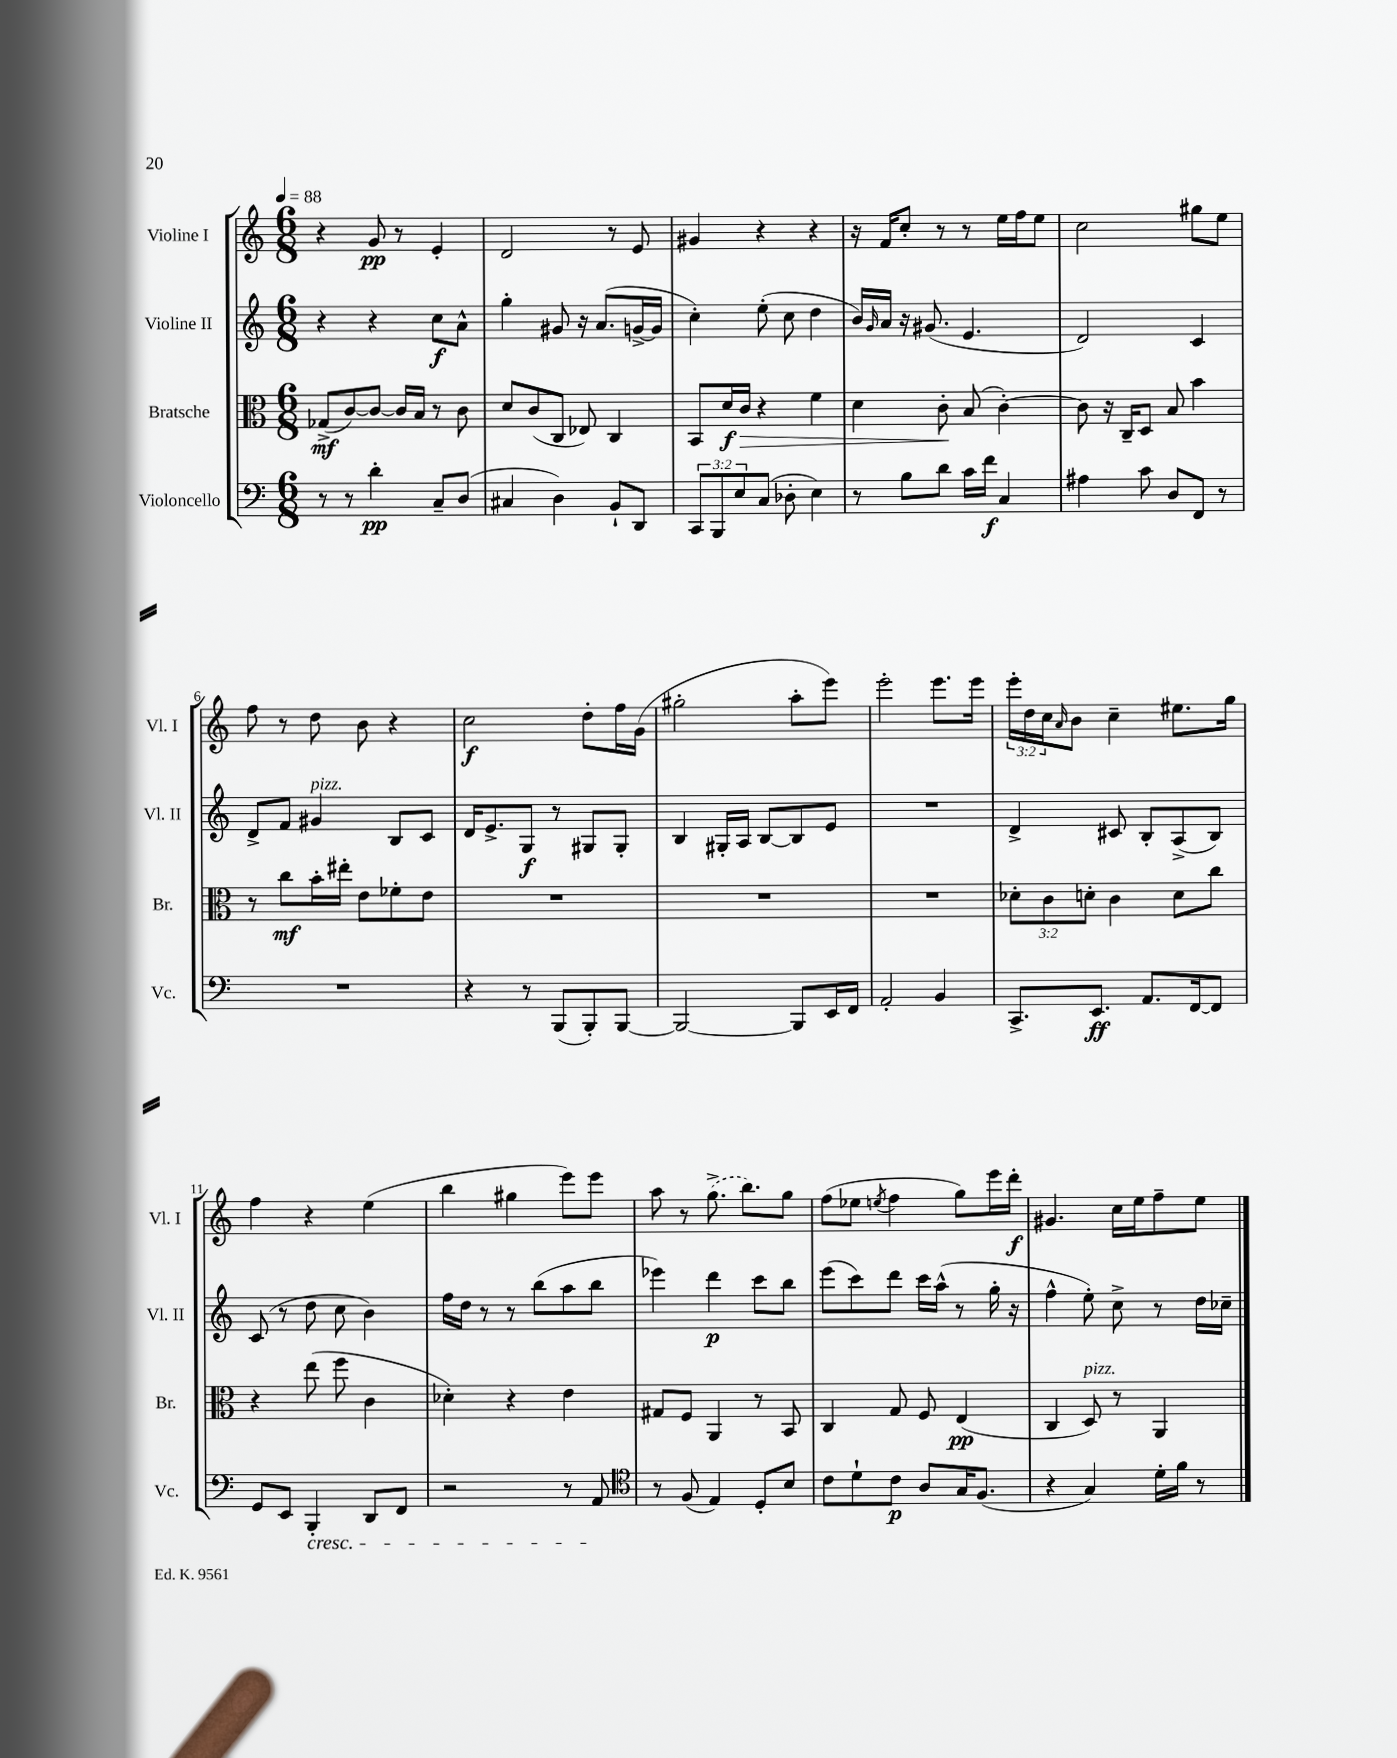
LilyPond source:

<<
\new StaffGroup <<
\new Staff = "s0" \with { instrumentName = "Violine I" shortInstrumentName = "Vl. I" } {
    \clef treble \key c \major \numericTimeSignature \time 6/8 \override Staff.TupletNumber.text = #tuplet-number::calc-fraction-text \tempo 4 = 88
    r4 g'8\pp r8 e'4-. |
    d'2 r8 e'8 |
    gis'4 r4 r4 |
    r16 f'16 c''8-. r8 r8 e''16 f''16 e''8 |
    c''2 gis''8 e''8 |
    f''8 r8 d''8 b'8 r4 |
    c''2\f d''8-. f''16 g'16( |
    gis''2-. a''8-. e'''8) |
    e'''2-. e'''8. e'''16 |
    \tuplet 3/2 { e'''16-. d''16 c''16 } \grace { a'16 } b'8 c''4-- eis''8. g''16 |
    f''4 r4 e''4( |
    b''4 gis''4 e'''8) e'''8 |
    a''8 r8 \once \slurDashed g''8.->( b''8.) g''8 |
    f''8( ees''8 \acciaccatura { e''8 } f''4 g''8) e'''16 d'''16-.\f |
    gis'4. c''16 e''16 f''8-- e''8 \bar "|." |
}
\new Staff = "s1" \with { instrumentName = "Violine II" shortInstrumentName = "Vl. II" } {
    \clef treble \key c \major \numericTimeSignature \time 6/8
    r4 r4 c''8\f a'8-^ |
    g''4-. gis'8 r16 a'8.( g'16~-> g'16 |
    c''4-.) e''8-.( c''8 d''4 |
    b'16) \grace { g'16 } a'16 r16 gis'8.( e'4. |
    d'2) c'4 |
    d'8-> f'8 gis'4^\markup { \italic "pizz." } b8 c'8 |
    d'16 e'8.-> g8\f r8 gis8 gis8-. |
    b4 gis16-. a16 b8~ b8 e'8 |
    R2. |
    d'4-> cis'8 b8-. a8->( b8) |
    c'8( r8 d''8 c''8 b'4) |
    f''16 d''16 r8 r8 b''8( a''8 b''8 |
    ees'''4) d'''4\p c'''8 b''8 |
    e'''8( c'''8) d'''8 c'''16 a''16-^( r8 g''16-. r16 |
    f''4-^ e''8-.) c''8-> r8 d''16 ces''16-- \bar "|." |
}
\new Staff = "s2" \with { instrumentName = "Bratsche" shortInstrumentName = "Br." } {
    \clef alto \key c \major \numericTimeSignature \time 6/8 \override Staff.TupletNumber.text = #tuplet-number::calc-fraction-text
    ges8->\mf( c'8~) c'8~ c'16 b16 r8 c'8 |
    d'8 c'8( c8 ees8) c4 |
    b,8 d'16\f c'16\> r4 f'4 |
    d'4 c'8-.\! b8( c'4~-.) |
    c'8 r16 c16-- d8 b8 b'4 |
    r8 c''8\mf b'16-. eis''16-. e'8 fes'8-. e'8 |
    R2. |
    R2. |
    R2. |
    \tuplet 3/2 { des'8-. c'8 d'8-. } c'4 d'8 c''8 |
    r4 e''8( f''8 c'4 |
    des'4-.) r4 e'4 |
    gis8 f8 a,4 r8 b,8 |
    c4 g8 f8 e4\pp( |
    c4 d8^\markup { \italic "pizz." }) r8 a,4 \bar "|." |
}
\new Staff = "s3" \with { instrumentName = "Violoncello" shortInstrumentName = "Vc." } {
    \clef bass \key c \major \numericTimeSignature \time 6/8 \override Staff.TupletNumber.text = #tuplet-number::calc-fraction-text
    r8 r8 d'4-.\pp c8-- d8( |
    cis4 d4) b,8-! d,8 |
    \tuplet 3/2 { c,8 b,,8 e8 } c8( des8-. e4) |
    r8 b8 d'8 c'16 f'16\f c4 |
    ais4 c'8 d8 f,8 r8 |
    R2. |
    r4 r8 b,,8( b,,8-.) b,,8~ |
    b,,2~ b,,8 e,16 f,16 |
    a,2-. b,4 |
    c,8.-> e,8.\ff a,8. f,16~ f,8 |
    g,8 e,8 b,,4-.\cresc d,8 f,8 |
    r2 r8 a,8\! |
    \clef tenor r8 f8( e4) d8-. b8 |
    c'8 d'8-! c'8\p a8 g16 f8.( |
    r4 g4) d'16-. f'16 r8 \bar "|." |
}
>>
>>
